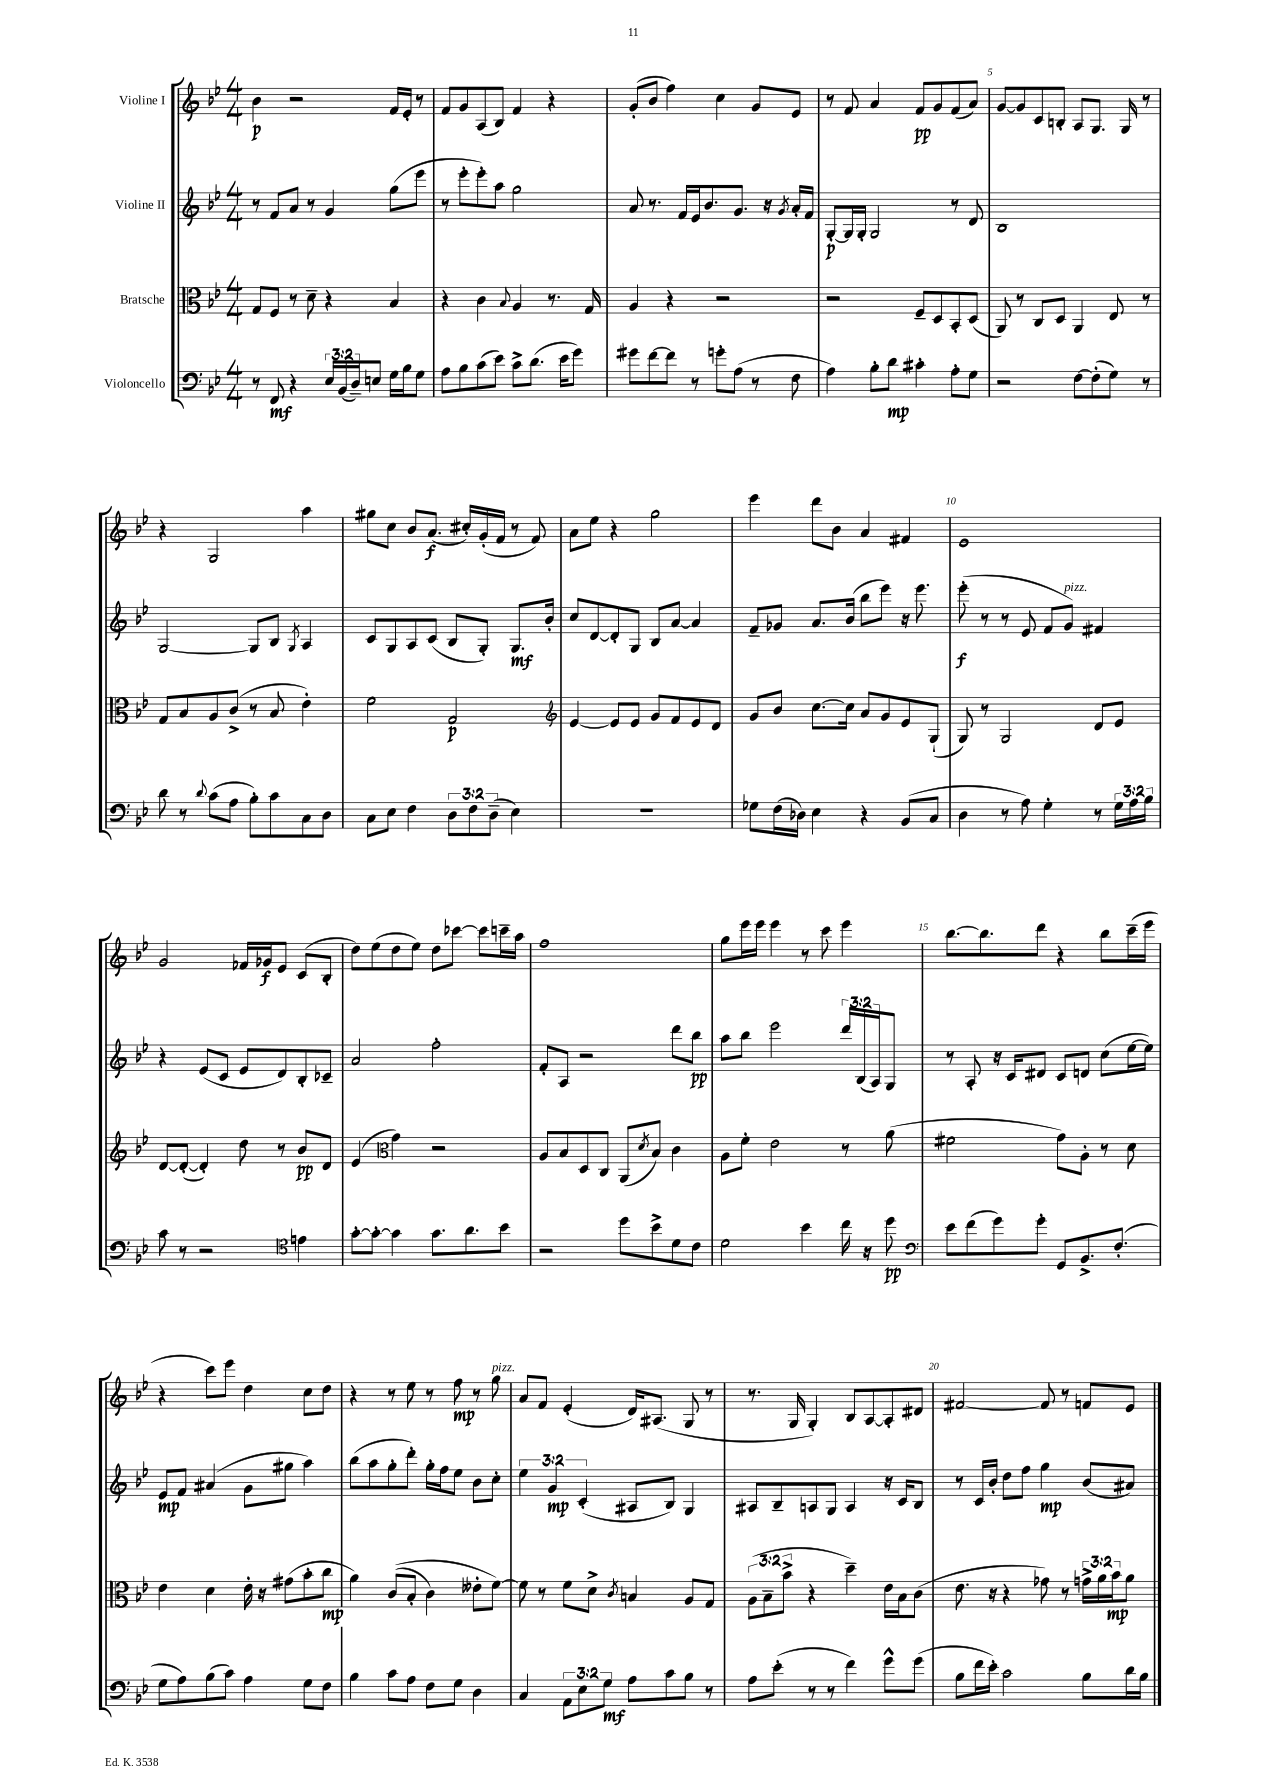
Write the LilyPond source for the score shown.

<<
\new StaffGroup <<
\new Staff = "s0" \with { instrumentName = "Violine I" } {
    \clef treble \key bes \major \numericTimeSignature \time 4/4
    bes'4\p r2 f'16 ees'16-. r8 |
    f'8 g'8 a8( bes8) f'4 r4 |
    g'8-.( bes'8 f''4) c''4 g'8 ees'8 |
    r8 f'8 a'4 f'8\pp g'8 f'8( a'8) |
    g'8~ g'8 c'8 b8-. a8 g8. g16 r8 |
    r4 g2 a''4 |
    gis''8 c''8 bes'8 a'8.\f( cis''16-.) g'16-.( f'16 r8 f'8) |
    a'8 ees''8 r4 g''2 |
    ees'''4 d'''8 bes'8 a'4 fis'4 |
    ees'1 |
    g'2 fes'16 ges'16\f ees'8 c'8( bes8-. |
    d''8) ees''8( d''8 ees''8) d''8 ces'''8~ ces'''8 c'''16-- a''16 |
    f''1 |
    g''8 ees'''16 ees'''16 ees'''4 r8 c'''8 ees'''4 |
    bes''8.~ bes''8. d'''8 r4 bes''8 c'''16--( ees'''16 |
    r4 c'''8) ees'''8 d''4 c''8 d''8 |
    r4 r8 ees''8 r8 f''8\mp r8 g''8^\markup { \italic "pizz." } |
    a'8 f'8 ees'4-.( d'16) ais8.( g8 r8 |
    r8. g16 g4-.) bes8 a8~ a8-. dis'8 |
    fis'2~ fis'8 r8 f'8 ees'8 \bar "|." |
}
\new Staff = "s1" \with { instrumentName = "Violine II" } {
    \clef treble \key bes \major \numericTimeSignature \time 4/4 \override Staff.TupletNumber.text = #tuplet-number::calc-fraction-text
    r8 f'8 a'8 r8 g'4 g''8( ees'''8 |
    r8 ees'''8-. ees'''8-.) a''8 g''2 |
    a'8 r8. f'16 ees'16 bes'8. g'8. r16 \acciaccatura { g'8 } a'16-. f'16 |
    g8~-.\p g16 g16-. g2 r8 d'8 |
    bes1 |
    g2~ g8 bes8 \acciaccatura { g8 } a4 |
    c'8 g8 a8 c'8( bes8 g8-.) g8.\mf bes'16-. |
    c''8 d'8~ d'8-. g8 bes8 a'8~ a'4 |
    f'8-- ges'8 a'8. bes'16( bes''8 ees'''8) r16 ees'''8. |
    ees'''8-.\f( r8 r8 ees'8 f'8 g'8^\markup { \italic "pizz." }) fis'4 |
    r4 ees'8( c'8 ees'8 d'8) bes8-. ces'8-- |
    a'2 f''2-. |
    f'8-. a8 r2 d'''8 bes''8\pp |
    a''8 bes''8 ees'''2 \tuplet 3/2 { d'''16 bes16( a16) } g8 |
    r8 a8-. r16 c'16 dis'8 c'8 d'8 c''8( ees''16~ ees''16) |
    ees'8\mp f'8 ais'4( g'8 gis''8 a''4) |
    bes''8( a''8 g''8-. d'''8-.) g''16-. f''16 ees''8 bes'8 c''8-. |
    \tuplet 3/2 { ees''4 g'4\mp c'4-.( } ais8 bes8) g4 |
    ais8 bes8-- a8 g8 a4 r16 c'16 bes8 |
    r8 c'16 bes'16-. d''8 f''8 g''4\mp bes'8( ais'8) \bar "|." |
}
\new Staff = "s2" \with { instrumentName = "Bratsche" } {
    \clef alto \key bes \major \numericTimeSignature \time 4/4 \override Staff.TupletNumber.text = #tuplet-number::calc-fraction-text
    g8 f8 r8 d'8-- r4 bes4 |
    r4 c'4 \appoggiatura { bes8 } a4 r8. g16 |
    a4 r4 r2 |
    r2 f8-- d8 bes,8-. d8( |
    a,8) r8 c8 d8 a,4 ees8 r8 |
    g8 bes8 a8 c'8->( r8 bes8 ees'4-.) |
    f'2 g2\p |
    \clef treble ees'4~ ees'8 ees'8 g'8 f'8 ees'8 d'8 |
    g'8 bes'8 c''8.~ c''16 a'8 g'8 ees'8 g8-!( |
    g8) r8 g2 d'8 ees'8 |
    d'8~ d'8~-.( d'4-.) d''8 r8 bes'8\pp d'8 |
    ees'4( \clef alto g'4) r2 |
    a8 bes8 d8 c8 a,8( \acciaccatura { d'8 } bes8) c'4 |
    a8 f'8-. ees'2 r8 a'8( |
    fis'2 g'8) a8-. r8 d'8 |
    ees'4 d'4 ees'16-. r16 gis'8( bes'8-. c''8\mp |
    a'4) c'8(\( bes8-. c'4) eeses'8-. f'8~\) |
    f'8 r8 f'8 d'8-> \acciaccatura { c'8 } b4 a8 g8 |
    \tuplet 3/2 { a8( bes8-- bes'8-> } r4 d''4--) ees'16 bes16 c'8( |
    ees'8. r16 r4 ges'8) r8 \tuplet 3/2 { g'16-> a'16 bes'16\mp } a'8 \bar "|." |
}
\new Staff = "s3" \with { instrumentName = "Violoncello" } {
    \clef bass \key bes \major \numericTimeSignature \time 4/4 \override Staff.TupletNumber.text = #tuplet-number::calc-fraction-text
    r8 f,8\mf r4 \tuplet 3/2 { ees16 bes,16( d16--) } e8 g16 bes16 g8 |
    a8 bes8 c'8( ees'8) c'8-> d'8.( ees'16 g'8) |
    gis'8 f'8~ f'8 r8 g'8-. a8( r8 f8 |
    a4) bes8-. d'8\mp cis'4-. a8-. g8 |
    r2 f8~ f8-.( g8) r8 |
    d'8 r8 \appoggiatura { d'8 } c'8( a8 bes8-.) c'8 c8 d8 |
    c8 ees8 f4 \tuplet 3/2 { d8 f8 d8--( } ees4) |
    R1 |
    ges8 f16( des16) ees4 r4 bes,8( c8 |
    d4 r8 a8) g4-. r8 \tuplet 3/2 { g16 a16 bes16 } |
    c'8 r8 r2 \clef tenor e'4 |
    g'8~-. g'8~-. g'4 g'8. a'8. bes'8 |
    r2 d''8 bes'8-> d'8 c'8 |
    d'2 bes'4 c''16 r16 d''8\pp |
    \clef bass ees'8 f'8( g'8) g'8-. g,8 bes,8.-> f8.-.( |
    g8 a8) bes8( c'8) a4 g8 f8 |
    bes4 c'8 a8 f8 g8 d4 |
    c4 \tuplet 3/2 { a,8 ees8 g8\mf } a8 c'8 bes8 r8 |
    a8 ees'8-.( r8 r8 f'4) g'8-^ g'8( |
    bes8 f'16 ees'16-.) c'2 bes8 d'16 bes16 \bar "|." |
}
>>
>>
\layout { \context { \Score \override BarNumber.break-visibility = ##(#f #t #t) barNumberVisibility = #(every-nth-bar-number-visible 5) } }
